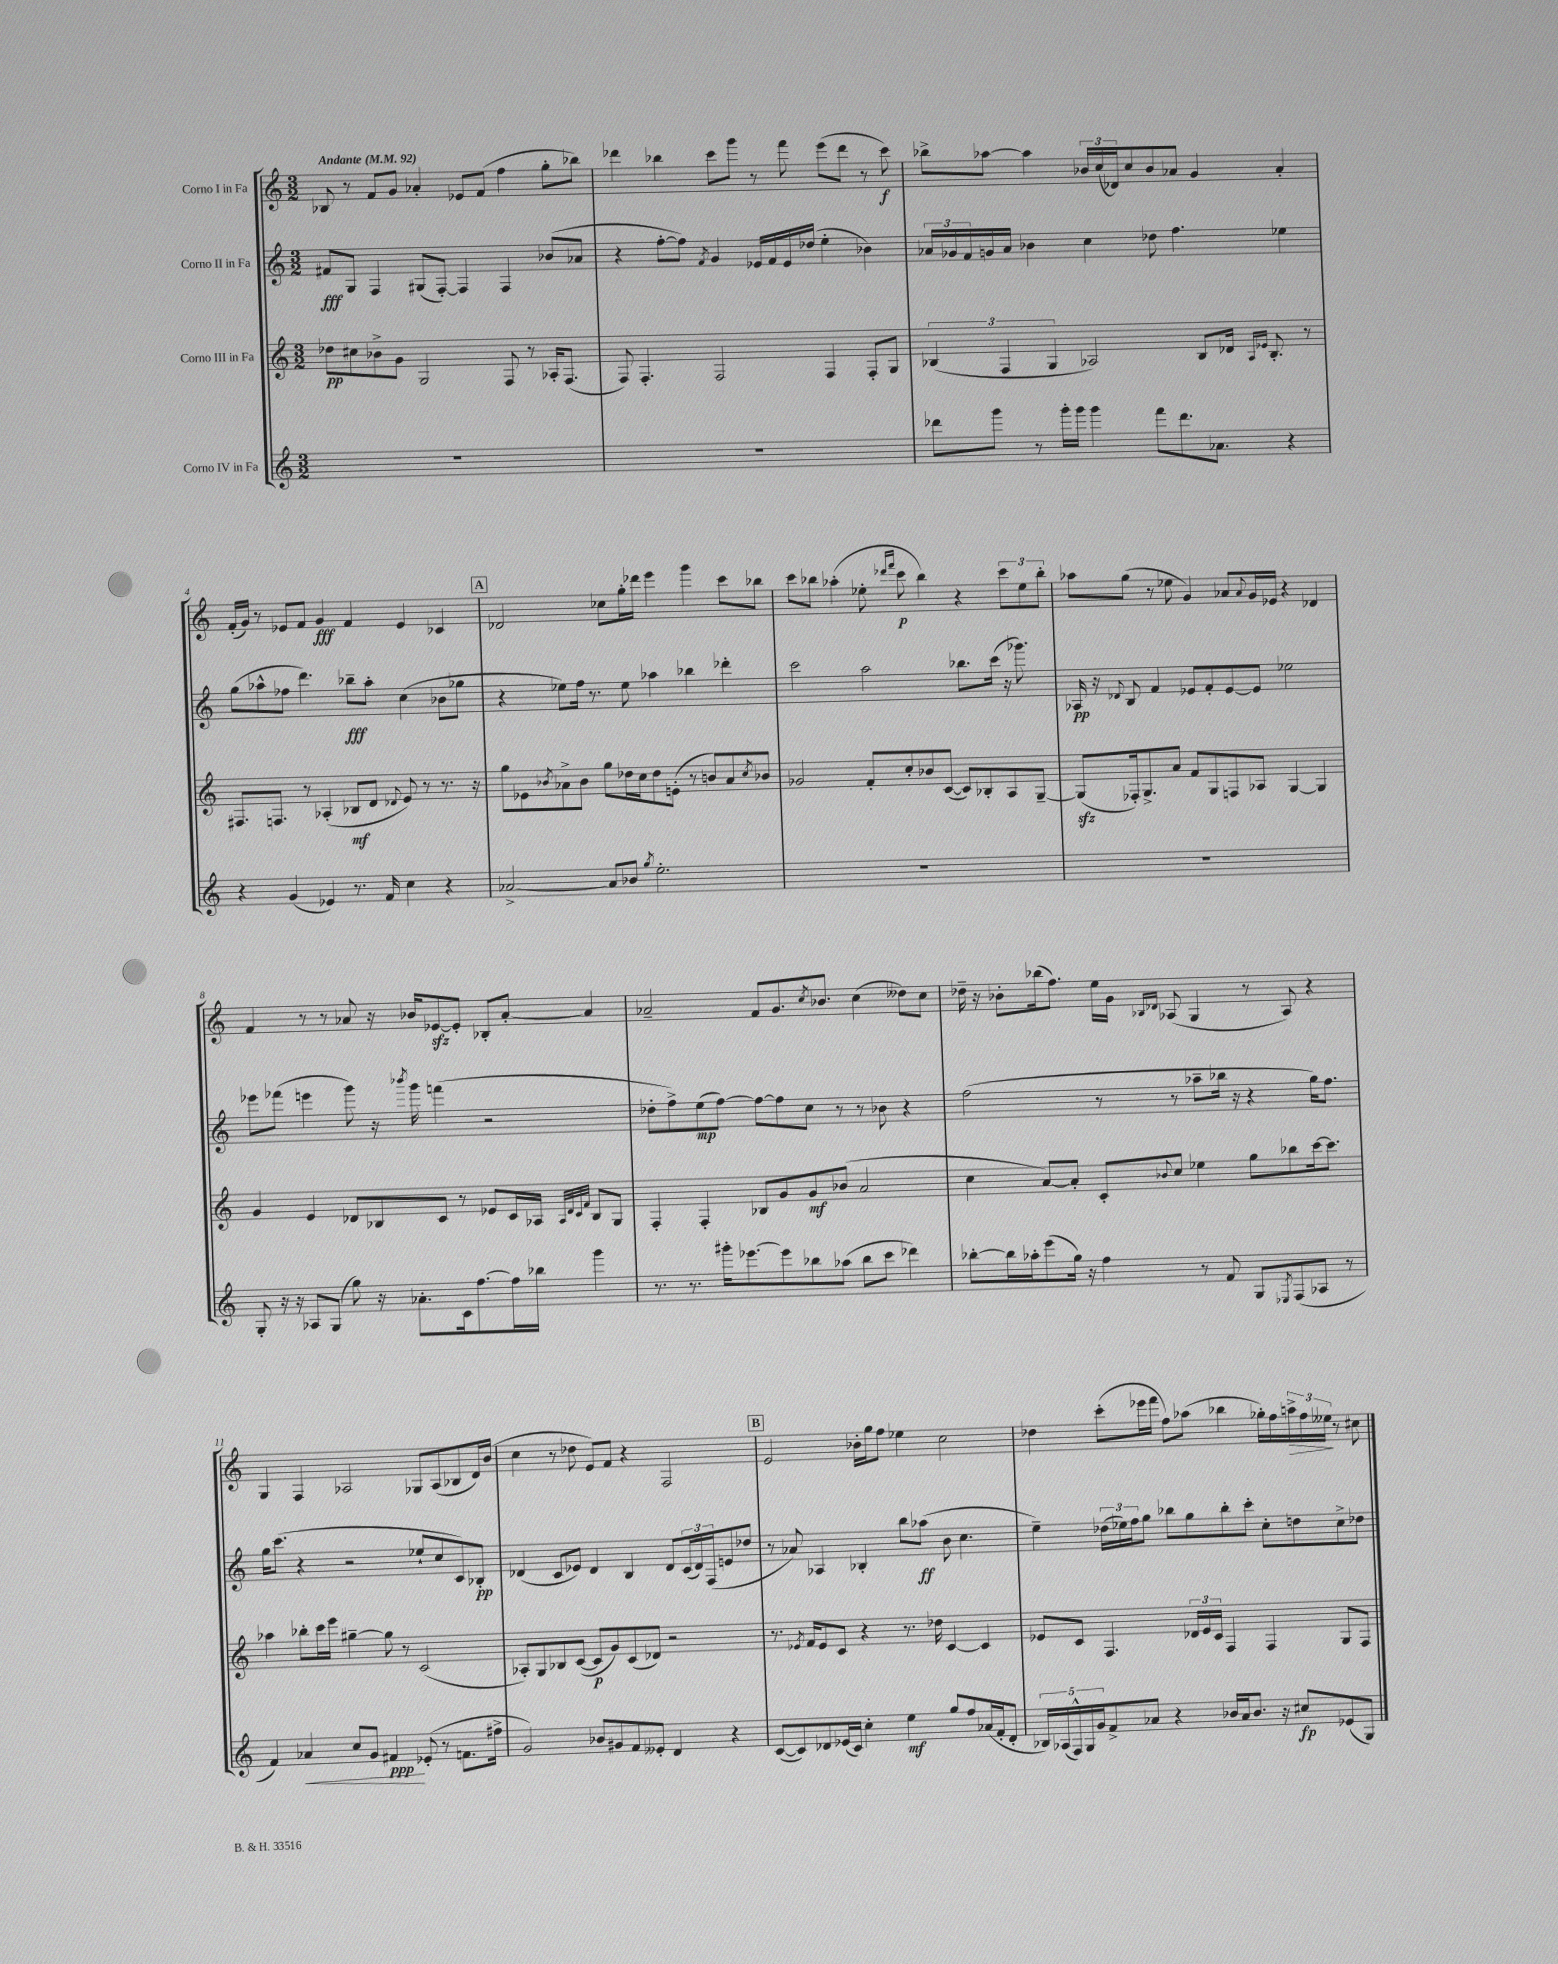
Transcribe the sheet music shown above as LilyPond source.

<<
\new StaffGroup <<
\new Staff = "s0" \with { instrumentName = "Corno I in Fa" } {
    \clef treble \key c \major \numericTimeSignature \time 3/2 \tempo "Andante" 4 = 92
    bes8 r8 f'8 g'8 aes'4-. ees'8 f'8( f''4 g''8-. bes''8) |
    des'''4 bes''4 c'''8 g'''8 r8 f'''8 e'''8( des'''8 r8 c'''8\f) |
    bes''8-> aes''8~ aes''4 \tuplet 3/2 { bes'16 c''16( des'16) } c''8 bes'8 aes'8 g'4 aes'4-. |
    f'16-.( g'16) r8 ees'8 f'8 g'4\fff f'4 ees'4 ces'4 |
    \mark \markup { \box "A" } des'2 ces''8 g''16-. des'''16 e'''4 g'''4 c'''8 bes''8 |
    c'''8 bes''8 aes''4-.( ees''8-. \grace { des'''16 f'''16 } c'''8\p bes''4) r4 \tuplet 3/2 { c'''8 ees''8 bes''8-. } |
    aes''8 g''8( r8 ees''8 g'4) aes'8 \appoggiatura { aes'8 } g'16 ees'16 r4 des'4 |
    f'4 r8 r8 aes'8 r16 bes'16 ees'8~\sfz ees'8-. bes8-. aes'8~-. aes'4 |
    aes'2-- f'8 g'8. \acciaccatura { c''8 } bes'8. c''4( deses''8) c''8 |
    des''16-- r16 bes'8-. bes''16( f''8.) e''16 g'16 \grace { bes16 des'16 } aes8( g4 r8 aes8) r4 |
    g4 f4 aes2 ges8 aes8( bes8 d'16) b'16( |
    c''4 r8 des''8 e'8) f'8 r4 f2 |
    \mark \markup { \box "B" } e'2 bes'16-. g''16 f''8 ees''4 c''2 |
    des''4 c'''8-.( ees'''16 f'''16 f''8) aes''8( bes''4 ges''16-.) f''16 \tuplet 3/2 { a''16->\> f''16 eeses''16\! } r8 cis''8 \bar "|." |
}
\new Staff = "s1" \with { instrumentName = "Corno II in Fa" } {
    \clef treble \key c \major \numericTimeSignature \time 3/2
    fis'8\fff g8 f4 gis8( f8~-.) f4 f4 bes'8( aes'8 |
    r4 f''8~-. f''8) \acciaccatura { f'8 } g'4 ees'16 f'16 ees'16 des''16( e''4-. bes'4) |
    \tuplet 3/2 { aes'16 ges'16 f'16 } g'16 aes'16 bes'4 c''4 des''8 f''4. ees''4 |
    g''8( aes''8-^ fes''8 d'''4.) bes''8--\fff aes''8-. c''4( bes'8 ges''8 |
    \mark \markup { \box "A" } r4 ees''8) f''16 r8. ees''8 aes''4 bes''4 des'''4-. |
    c'''2 a''2 bes''8. c'''16( r16 ges'''8.) |
    aes16\pp r16 \appoggiatura { des'8 } b8 f'4 ees'8 f'8-. ees'8~ ees'8 ees''2 |
    ees'''8 fes'''8( e'''4 g'''8) r16 \acciaccatura { bes'''8 } g'''16 f'''4( r2 |
    des''8-. f''8->) e''8\mp( f''8~) f''8~ f''8 c''8 r8 r8 bes'8 r4 |
    f''2( r8 r8 aes''8-- bes''16 r16 r4 g''16) f''8. |
    g''16 c'''8.( r4 r2 ees''8-! c''8 c'8) bes8-.\pp |
    des'4( c'8 ees'8) des'4 b4 des'8 \tuplet 3/2 { c'16( des'16) f16( } e'8 des''8 |
    \mark \markup { \box "B" } r8 aes'8) aes4 bes4-. b''8 aes''8\ff( b'8 c''4. |
    e''4--) \tuplet 3/2 { des''16( ees''16) f''16 } g''8 bes''8 g''8 bes''8-. c'''8-. c''8-. d''8 c''8-> des''8 \bar "|." |
}
\new Staff = "s2" \with { instrumentName = "Corno III in Fa" } {
    \clef treble \key c \major \numericTimeSignature \time 3/2
    des''8\pp cis''8 bes'8-> g'8 g2 f8 r8 aes16-. f8.( |
    f8) f4.-. f2 f4 f8-. g8 |
    \tuplet 3/2 { bes4( f4 g4 } aes2) bes8 des'16 \grace { aes16 ees'16 } bes8.-. r8 |
    fis8. f8. r8 aes4-.( bes8\mf d'8 \appoggiatura { des'8 } e'8) r8 r8. r16 |
    \mark \markup { \box "A" } g''8 ees'8 \acciaccatura { bes'8 } aes'8-> bes'8 g''8 des''16 c''16 des''8 e'8-.( r8 b'8) aes'8 \acciaccatura { c''8 } bes'8 |
    ges'2 f'8-. c''8-. bes'8 c'8~( c'8) bes8-. a8 g8~-- |
    g8\sfz( fes16-.) g8.-> a'8 f'8 g8 f8 aes8 g4~ g4 |
    g'4 e'4 des'8 bes8 c'8 r8 ees'8 c'16 aes16 \grace { aes32 des'32 c'32 f'32 } bes8 g8 |
    f4-. f4-. bes8 g'8 g'8\mf bes'8( a'2 |
    c''4 a'8~) a'8-. c'8-. \appoggiatura { bes'8 } c''8 ees''4 g''8 bes''8 c'''16~ c'''8. |
    aes''4 bes''8-. c'''16 e'''16 gis''4~-- gis''8 r8 c'2( |
    aes8-.) g8 bes8 c'8~( c'8\p g'8) c'8( des'8) r2 |
    \mark \markup { \box "B" } r8. \acciaccatura { ees'8 } f'16 ees'8 c'8 r4 r8. des''16 c'4~ c'4 |
    ees'8 c'8 f4. \tuplet 3/2 { des'16 ees'16 c'16 } f4 f4 g8 f8 \bar "|." |
}
\new Staff = "s3" \with { instrumentName = "Corno IV in Fa" } {
    \clef treble \key c \major \numericTimeSignature \time 3/2
    R1. |
    R1. |
    des'''8 g'''8 r8 g'''16-. g'''16 g'''4 f'''8 des'''8. aes'8. r4 |
    r4 g'4( ees'4) r8. f'16 c''4 r4 |
    \mark \markup { \box "A" } aes'2~-> aes'8 bes'8 \acciaccatura { g''8 } e''2.-. |
    R1. |
    R1. |
    g8-. r16 r16 aes8 g8( g''8) r16 aes'8.-. c'16 f''8.~ f''16 bes''16 g'''4 |
    r8. r8. gis'''16-. ees'''8.~ ees'''8 bes''8 aes''8( bes''8 c'''8 des'''4) |
    bes''8~-. bes''16 aes''16-. e'''8( g''16) r16 f''4 r8 f'8 g8 \acciaccatura { ees8 } f8( aes8 r8 |
    f'4) aes'4\< c''8 g'8 fis'4\ppp\! ees'8-.( r8 f'8. fis''16-> |
    g'2) bes'8 gis'8 f'8 eeses'8-. d'4 r4 |
    \mark \markup { \box "B" } c'8~( c'8) des'8 ees'16( c'16) c''4-. e''4\mf g''8 f''8 aes'16( f'16-. des'8-. |
    \tuplet 5/4 { bes16) aes16( f16-^) g16 g'16 } f'8-> aes'8 r4 bes'16 aes'16 bes'8. r16 cis''8\fp ees'8( g8) \bar "|." |
}
>>
>>
